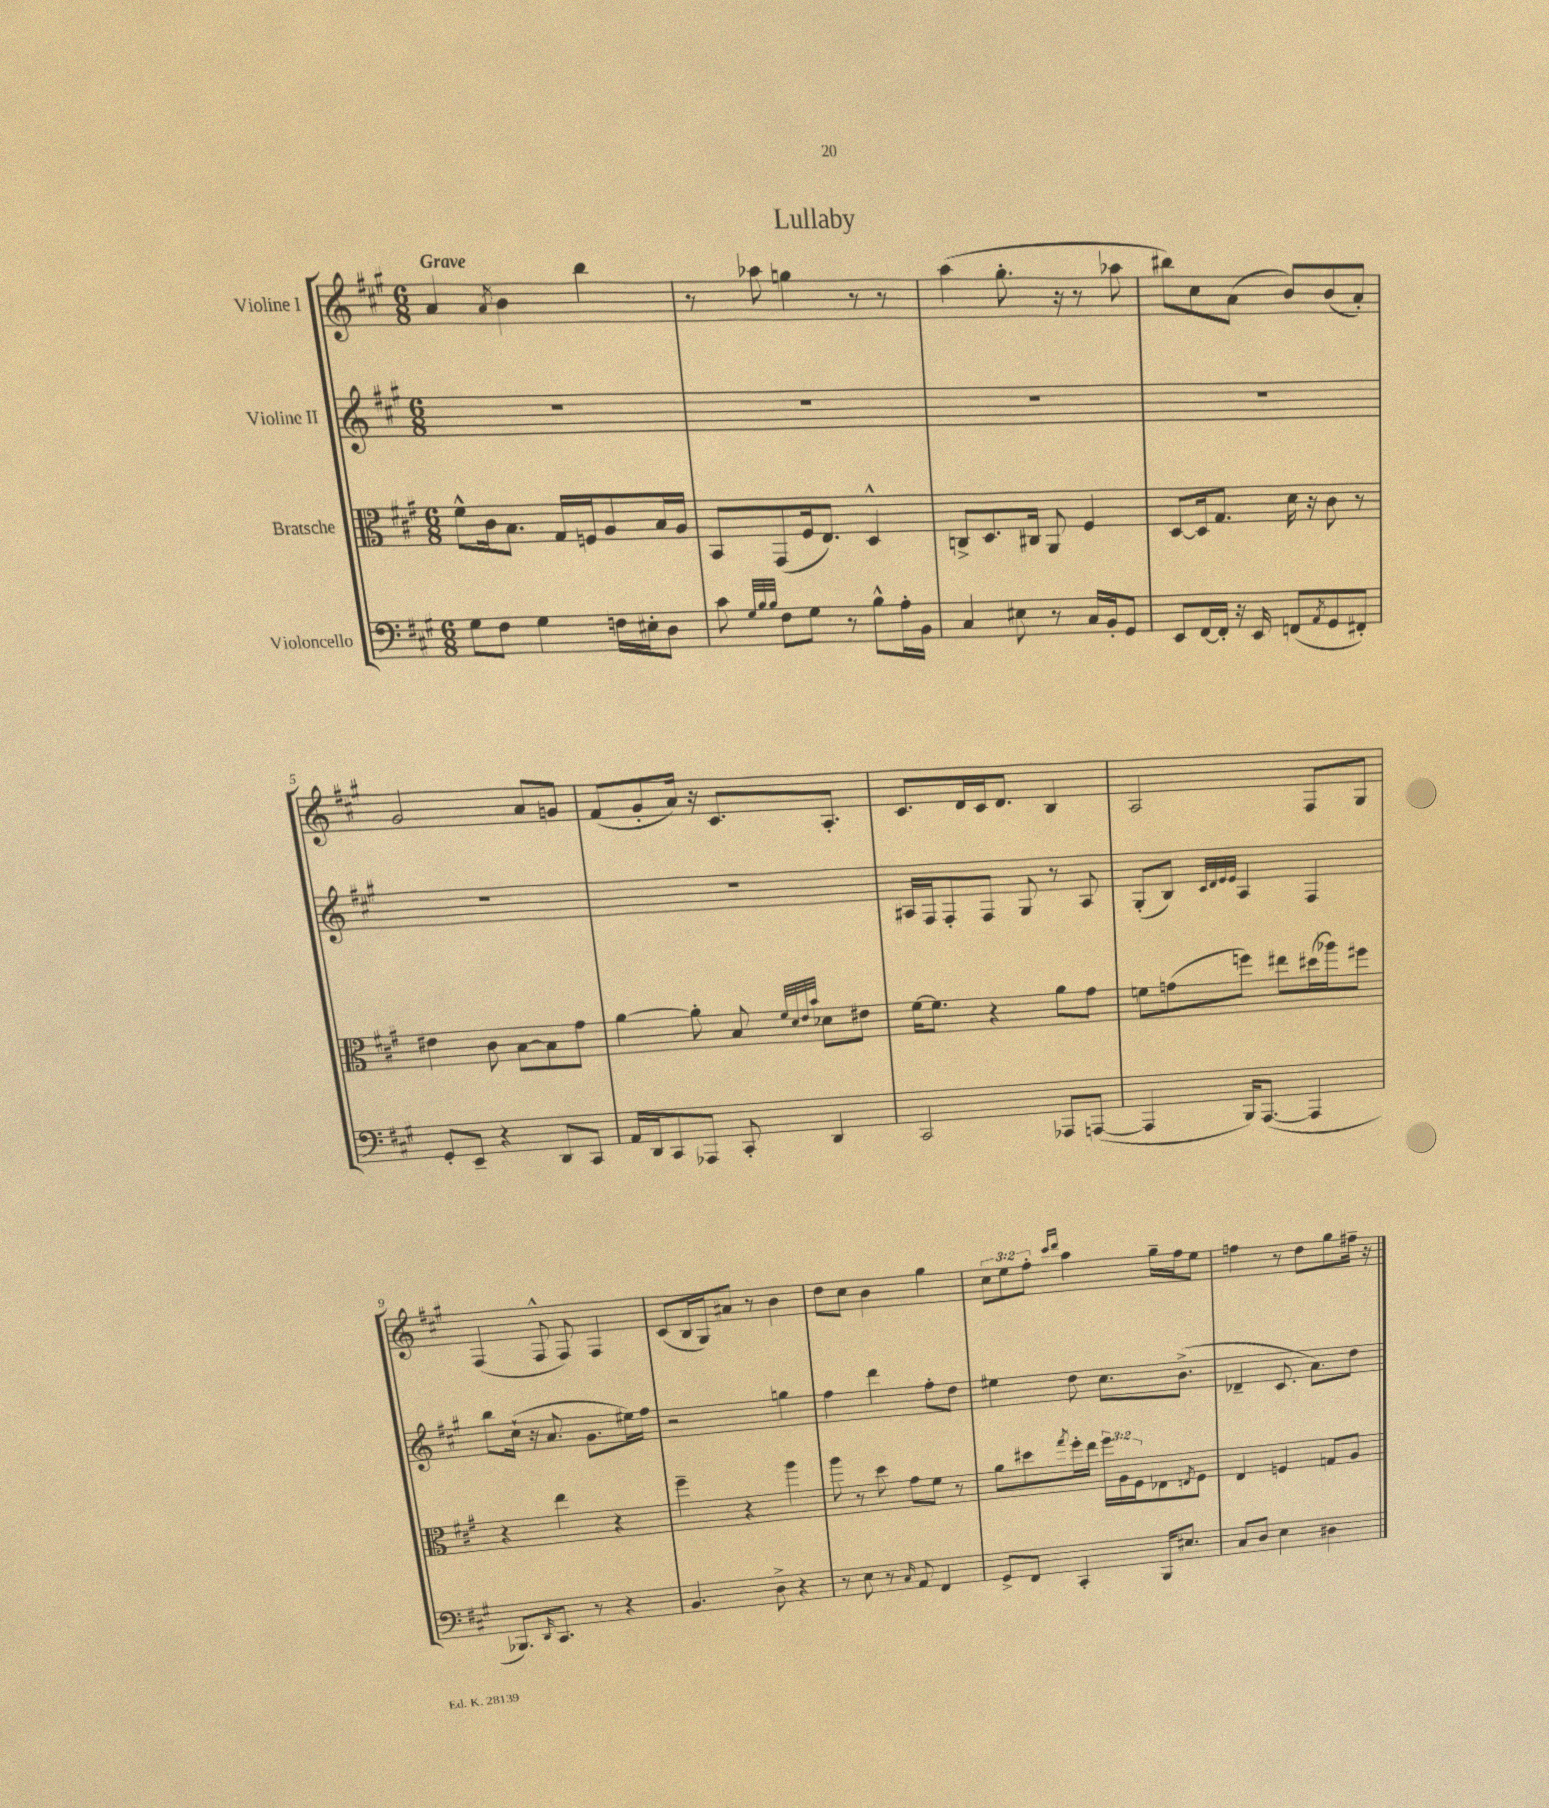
\header { title = "Lullaby" }
<<
\new StaffGroup <<
\new Staff = "s0" \with { instrumentName = "Violine I" } {
    \clef treble \key a \major \numericTimeSignature \time 6/8 \override Staff.TupletNumber.text = #tuplet-number::calc-fraction-text \tempo "Grave"
    a'4 \acciaccatura { a'8 } b'4 b''4 |
    r8 aes''8 g''4 r8 r8 |
    a''4( gis''8.-. r16 r8 aes''8 |
    bis''8) cis''8 a'8( b'8) b'8( a'8-.) |
    gis'2 a'8 g'8 |
    fis'8( gis'8-. a'16) r16 cis'8. a8.-. |
    cis'8. d'16 cis'16 d'8. b4 |
    a2 fis8 gis8 |
    fis4( fis8-^ fis8) fis4 |
    cis'8( b16 gis16) ais'8 r8 b'4 |
    d''8 cis''8 b'4 gis''4 |
    \tuplet 3/2 { cis''8 e''8 fis''8-. } \grace { cis'''16 d'''16 } a''4 gis''16-- fis''16 e''8 |
    f''4 r8 d''8 gis''8 fis''16-- r16 \bar "|." |
}
\new Staff = "s1" \with { instrumentName = "Violine II" } {
    \clef treble \key a \major \numericTimeSignature \time 6/8
    R2. |
    R2. |
    R2. |
    R2. |
    R2. |
    R2. |
    ais16 fis16 fis8-. fis8 gis8 r8 ais8 |
    gis8-.( b8) \grace { cis'32 d'32 e'32 e'32 } a4 fis4 |
    b''8 cis''16-!( r16 a'8. gis'8. eis''16) fis''16 |
    r2 g''4 |
    fis''4 d'''4 fis''8-. d''8 |
    eis''4 d''8 cis''8. b'8.->( |
    des'4-- cis'8. a'8.) d''8 \bar "|." |
}
\new Staff = "s2" \with { instrumentName = "Bratsche" } {
    \clef alto \key a \major \numericTimeSignature \time 6/8 \override Staff.TupletNumber.text = #tuplet-number::calc-fraction-text
    fis'8-^ cis'16 b8. gis16 f16 a8 b16 a16 |
    b,8 gis,8( fis16 e8.) d4-^ |
    c8-> d8. cis16 a,8 fis4 |
    d8~ d16 gis8. d'16 r16 cis'8 r8 |
    eis'4 cis'8 b8~ b8 gis'8 |
    a'4~ a'8-. b8 \grace { fis'32 d'32 e'32 b'32 } des'8 eis'8 |
    fis'16~ fis'8. r4 a'8 gis'8 |
    f'8 g'8( f''8) eis''8 dis''16( aes''16) fis''8 |
    r4 e''4 r4 |
    fis''4-- r4 a''4 |
    a''8 r8 d''8 gis'8 fis'8 r8 |
    a'8 dis''8 \acciaccatura { gis''8 } fis''16-. e''16 \tuplet 3/2 { fis''16 a16 fis16 } ees8 \acciaccatura { e8 } fis8 |
    e4 f4 g8 a8 \bar "|." |
}
\new Staff = "s3" \with { instrumentName = "Violoncello" } {
    \clef bass \key a \major \numericTimeSignature \time 6/8
    gis8 fis8 gis4 f16 eis16-. d8 |
    cis'8 \grace { gis32 b32 b32 } fis8 gis8 r8 b8-^ a16-. b,16 |
    cis4 eis8 r8 cis16 b,16-. gis,8 |
    e,8 fis,16~ fis,16-. r16 e,16 f,8( \acciaccatura { a,8 } gis,8 fis,8-.) |
    gis,8-. e,8-- r4 d,8 cis,8 |
    a,16 d,16 cis,8 aes,,8 cis,8-. d,4 |
    cis,2 aes,,8 a,,8~( |
    a,,4 b,,16) a,,8.~( a,,4 |
    bes,,8.) \grace { d,16 } cis,8. r8 r4 |
    b,4. d8-> r4 |
    r8 e8 r8 \grace { cis16 } a,8 fis,4 |
    gis,8-> fis,8 cis,4-. b,,16 eis8. |
    cis8 d8 e4 dis4 \bar "|." |
}
>>
>>
